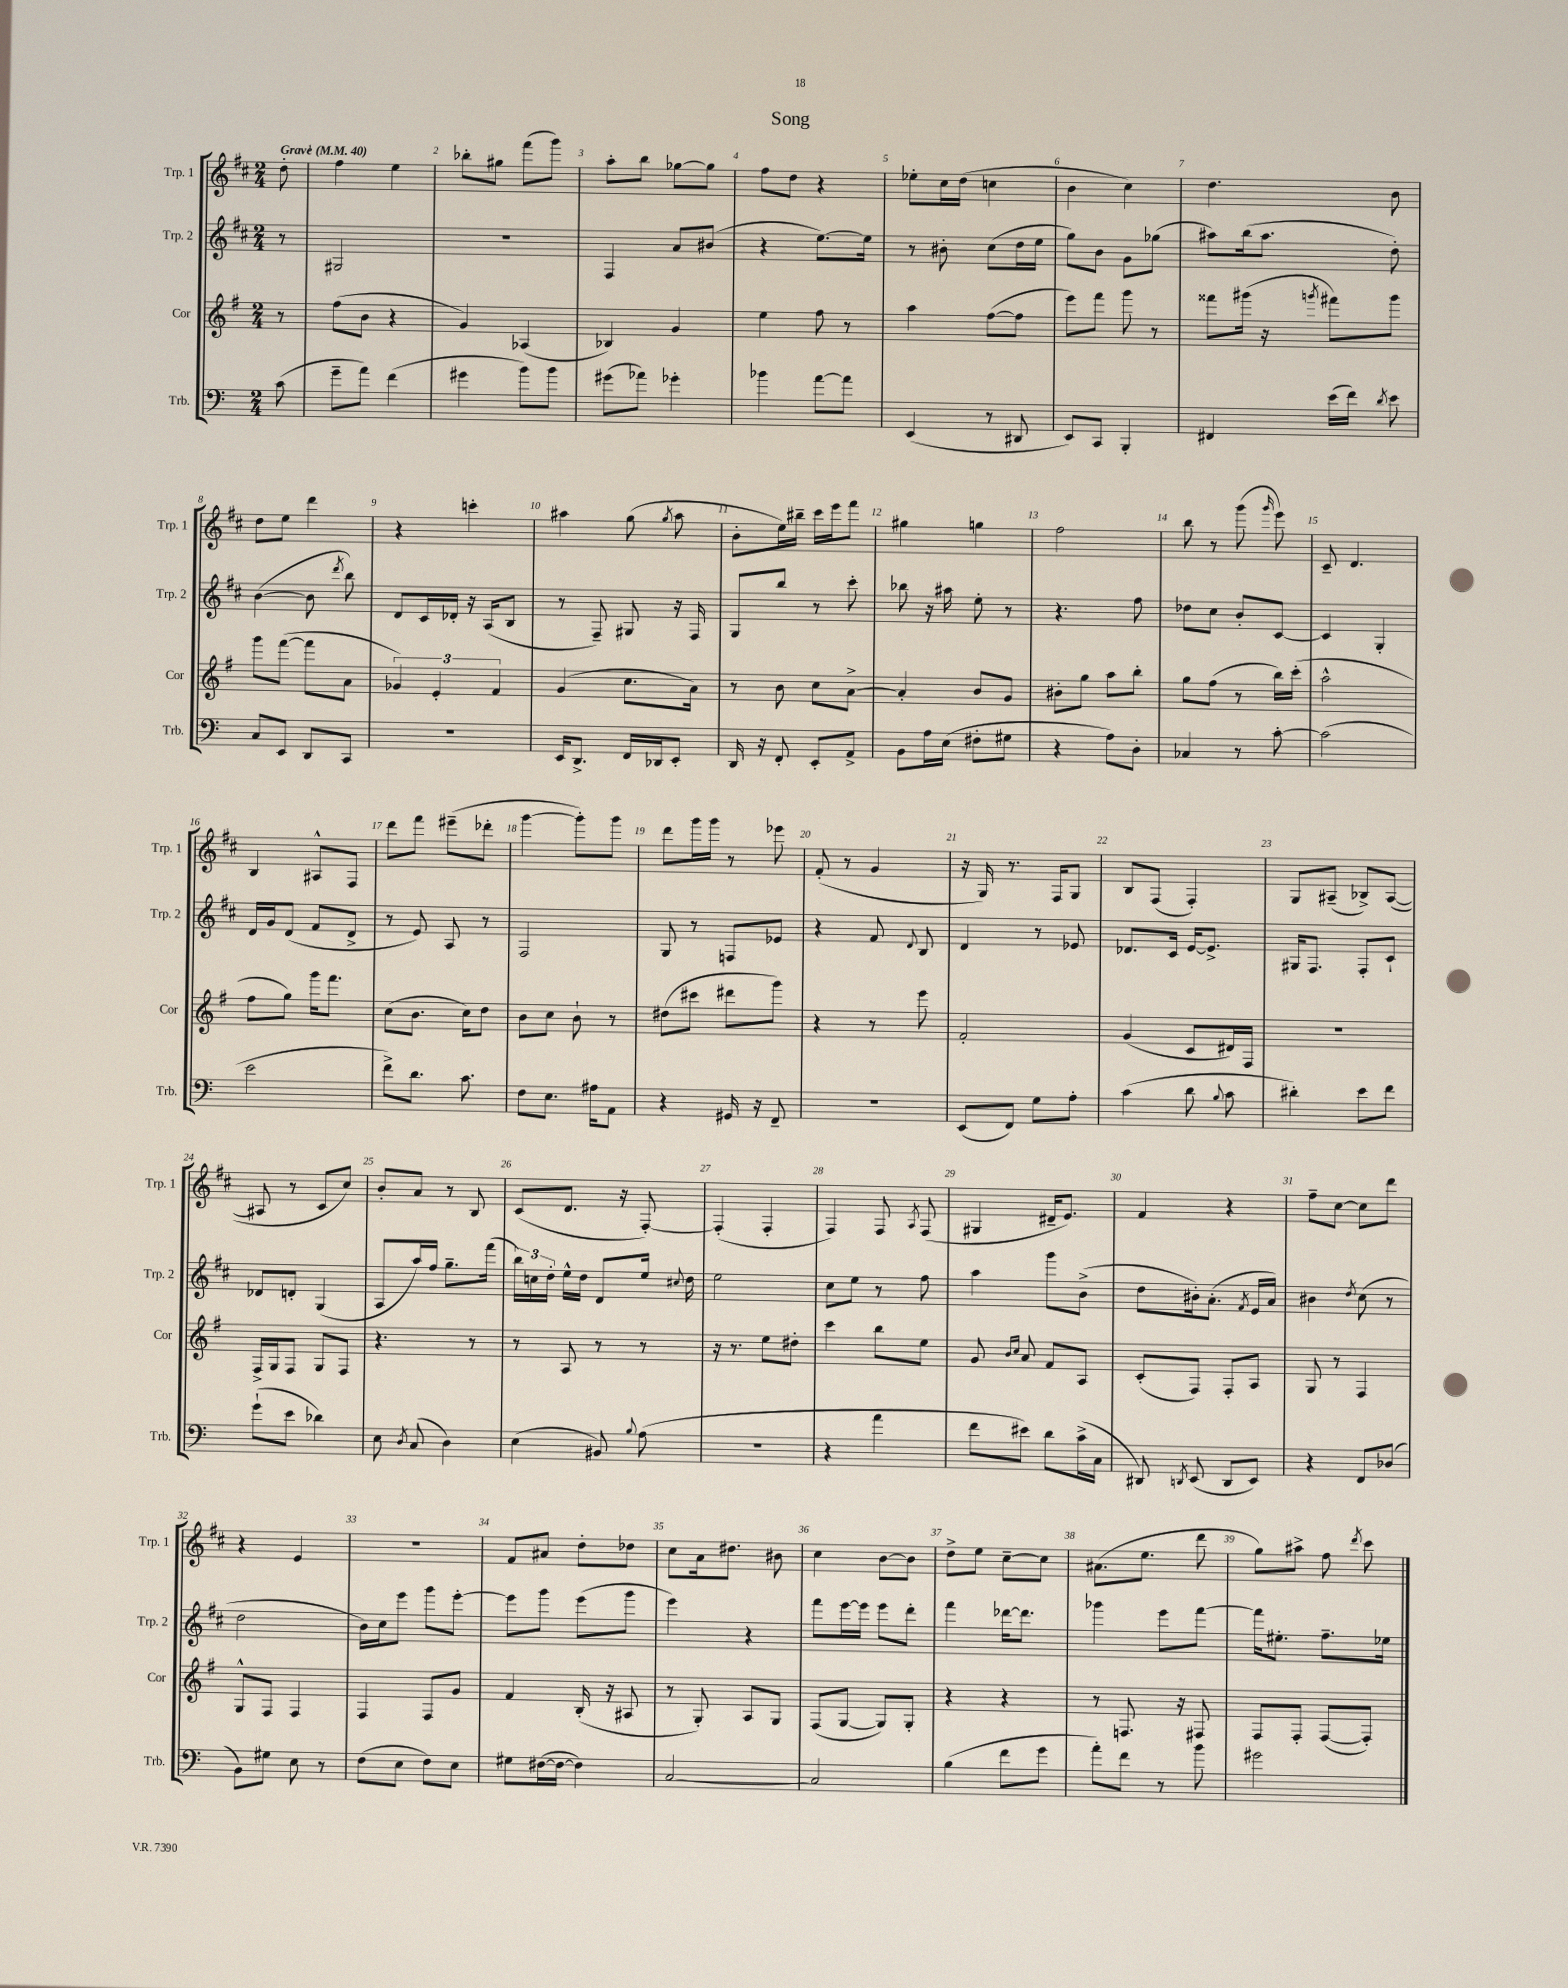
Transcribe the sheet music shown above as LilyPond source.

\header { title = "Song" }
<<
\new StaffGroup <<
\new Staff = "s0" \with { instrumentName = "Trp. 1" shortInstrumentName = "Trp. 1" } {
    \clef treble \key d \major \numericTimeSignature \time 2/4 \partial 8 \tempo "Grave" 4 = 40
    \autoBeamOff d''8-. |
    fis''4 e''4 |
    bes''8[-. gis''8] fis'''8[( g'''8]) |
    a''8[-. b''8] ges''8[~ ges''8] |
    fis''8[ d''8] r4 |
    ees''8[-. cis''16 d''16]( c''4 |
    b'4 cis''4) |
    d''4. b'8 |
    d''8[ e''8] d'''4 |
    r4 c'''4-. |
    ais''4 g''8( \acciaccatura { g''8 } ais''8 |
    b'8[-. e''16) bis''16]-- cis'''16[ e'''16 fis'''8] |
    gis''4 g''4 |
    fis''2 |
    b''8 r8 g'''8( \grace { g'''16 } e'''8) |
    cis'8-- d'4. |
    b4 ais8[-^ fis8] |
    d'''8[ fis'''8] eis'''8[--( des'''8]-. |
    g'''4~ g'''8[-.) g'''8] |
    d'''8[ g'''16 g'''16] r8 ees'''8 |
    fis'8-.( r8 g'4 |
    r16 g16) r8. fis16[ g8] |
    b8[ fis8]( fis4-.) |
    g8[ ais8]--( bes8[->) ais8]~( |
    ais8 r8 cis'8[ cis''8]) |
    b'8[-. a'8] r8 b8 |
    cis'8[( d'8.] r16 fis8~-.) |
    fis4-.( fis4-. |
    fis4) fis8 \acciaccatura { a8 } fis8( |
    gis4 dis'16[-- e'8.]) |
    fis'4 r4 |
    fis''8[-- cis''8]~ cis''8[ d'''8] |
    r4 e'4 |
    R2 |
    fis'8[ ais'8] d''8[-. des''8] |
    cis''8[ a'16 dis''8.] bis'8 |
    cis''4 b'8[~ b'8] |
    d''8[-> e''8] cis''8[~-- cis''8] |
    ais'8.[( e''8.] d'''8 |
    g''8[) ais''8]-> fis''8 \acciaccatura { d'''8 } cis'''8 \bar "|." |
}
\new Staff = "s1" \with { instrumentName = "Trp. 2" shortInstrumentName = "Trp. 2" } {
    \clef treble \key d \major \numericTimeSignature \time 2/4 \partial 8
    \autoBeamOff r8 |
    gis2 |
    R2 |
    fis4 a'8[ bis'8]( |
    r4 e''8.[~) e''16] |
    r8 bis'8-. cis''8[( d''16 e''16] |
    g''8[) b'8] g'8[ ges''8]( |
    ais''8[) b''16( ais''8.] d''8-.) |
    b'4~( b'8 \acciaccatura { d'''8 } b''8) |
    d'8[ cis'16 des'16]-. r16 a16[( b8] |
    r8 fis8--) gis8 r16 fis16 |
    g8[ b''8] r8 cis'''8-. |
    bes''8 r16 ais''16 e''8-. r8 |
    r4. fis''8 |
    des''8[ cis''8] b'8[-. cis'8]~ |
    cis'4 g4-. |
    d'16[ g'16 d'8]( fis'8[ d'8]-> |
    r8 e'8) a8 r8 |
    fis2 |
    g8 r8 f8[ ees'8] |
    r4 fis'8 \appoggiatura { d'8 } b8 |
    d'4 r8 ees'8 |
    des'8.[ cis'16] e'16[~ e'8.]-> |
    gis16[ fis8.] fis8[-. cis'8]-! |
    des'8[ d'8]-. g4( |
    a8[ a''16) fis''16] g''8.[-- fis'''16]( |
    \tuplet 3/2 { b''16[) c''16 d''16]-. } e''16[-^ d''16] d'8[ e''16] \appoggiatura { cis''8 } d''16 |
    e''2 |
    cis''8[ e''8] r8 fis''8 |
    a''4 g'''8[ b'8]->( |
    d''8[ bis'16-.) a'8.]-.( \acciaccatura { fis'8 } e'16[ a'16]) |
    bis'4 \acciaccatura { d''8 } cis''8( r8 |
    d''2 |
    b'16[) cis''16 e'''8] g'''8[ e'''8]~-. |
    e'''8[ g'''8] e'''8[( g'''8] |
    e'''4) r4 |
    fis'''8[ e'''16~ e'''16] e'''8[ d'''8]-. |
    fis'''4 des'''16[~ des'''8.] |
    ges'''4 e'''8[ fis'''8]~ |
    fis'''16[ eis''8.]-. fis''8.[-- ees''16] \bar "|." |
}
\new Staff = "s2" \with { instrumentName = "Cor" shortInstrumentName = "Cor" } {
    \clef treble \key g \major \numericTimeSignature \time 2/4 \partial 8
    \autoBeamOff r8 |
    fis''8[( b'8] r4 |
    g'4) aes4( |
    bes4) g'4 |
    e''4 fis''8 r8 |
    a''4 fis''8[~( fis''8] |
    e'''8[) fis'''8] g'''8 r8 |
    fisis'''8[ gis'''16]( r16 \acciaccatura { g'''8 } fis'''8[) g'''8] |
    g'''8[ fis'''8]~( fis'''8[ a'8] |
    \tuplet 3/2 { ges'4) e'4-. fis'4 } |
    g'4( c''8.[ a'16]) |
    r8 b'8 c''8[ a'8]~-> |
    a'4-. b'8[ g'8] |
    bis'8[-. g''8] a''8[ b''8]-. |
    g''8[ fis''8]( r8 b''16[) c'''16]-.( |
    a''2-^ |
    fis''8[ g''8]) g'''16[ fis'''8.] |
    c''8[( b'8.] c''16[) d''8] |
    b'8[ c''8] b'8-! r8 |
    dis''8[( cis'''8] dis'''8[ g'''8]) |
    r4 r8 e'''8 |
    fis'2-. |
    g'4( c'8[ dis'16) fis16] |
    r2 |
    fis16[-> g16 fis8] g8[ fis8] |
    r4. r8 |
    r8 a8 r8 r8 |
    r16 r8. e''8[ dis''8]-. |
    c'''4 b''8[ e''8] |
    g'8 \grace { b'16[ c''16] } a'8 fis'8[ a8] |
    c'8[-.( fis8]) fis8[-. a8] |
    g8 r8 fis4 |
    g8[-^ fis8] fis4 |
    fis4 fis8[ g'8] |
    fis'4 b16-.( r16 ais8 |
    r8 g8-.) a8[ g8] |
    fis8[( g8]~ g8[) g8]-. |
    r4 r4 |
    r8 f8. r16 fis8 |
    fis8[ fis8]-. fis8[~( fis8]-.) \bar "|." |
}
\new Staff = "s3" \with { instrumentName = "Trb." shortInstrumentName = "Trb." } {
    \clef bass \key c \major \numericTimeSignature \time 2/4 \partial 8
    \autoBeamOff c'8( |
    g'8[-- a'8]) f'4( |
    gis'4 b'8[) b'8] |
    gis'8[( aes'8]) ges'4-. |
    bes'4 a'8[~ a'8] |
    e,4( r8 dis,8 |
    e,8[) c,8] b,,4-. |
    fis,4 e'16[( f'16]) \acciaccatura { d'8 } e'8 |
    c8[ e,8] d,8[ c,8] |
    r2 |
    e,16[ d,8.]-> f,16[ des,16 e,8]-. |
    d,16 r16 f,8-. e,8[-. a,8]-> |
    b,8[ a16 e16]( fis8[-. gis8] |
    r4 a8[) d8]-. |
    ces4 r8 c'8~-. |
    c'2( |
    e'2 |
    f'8[->) d'8.] c'8. |
    f8[ e8.] ais16[ a,8] |
    r4 gis,16 r16 f,8-- |
    r2 |
    e,8[( f,8]) g8[ a8]-. |
    c'4( d'8 \appoggiatura { b8 } c'8 |
    dis'4-.) e'8[ f'8] |
    g'8[-!( e'8] des'4) |
    e8 \acciaccatura { d8 } c8( d4) |
    e4( bis,8) \appoggiatura { b8 } a8( |
    r2 |
    r4 a'4 |
    f'8[ eis'8]) d'8[ c'16->( c16] |
    dis,8) \acciaccatura { d,8 } e,8( d,8[ e,8]) |
    r4 f,8[ des8]( |
    b,8[) gis8] e8 r8 |
    f8[( e8] f8[) e8] |
    gis8[ fis16~( fis16]~ fis4) |
    c2~ |
    c2 |
    b4( f'8[ g'8] |
    a'8[-.) f'8] r8 b'8 |
    gis'2 \bar "|." |
}
>>
>>
\layout { \context { \Score \override BarNumber.break-visibility = ##(#f #t #t) barNumberVisibility = #all-bar-numbers-visible } }
